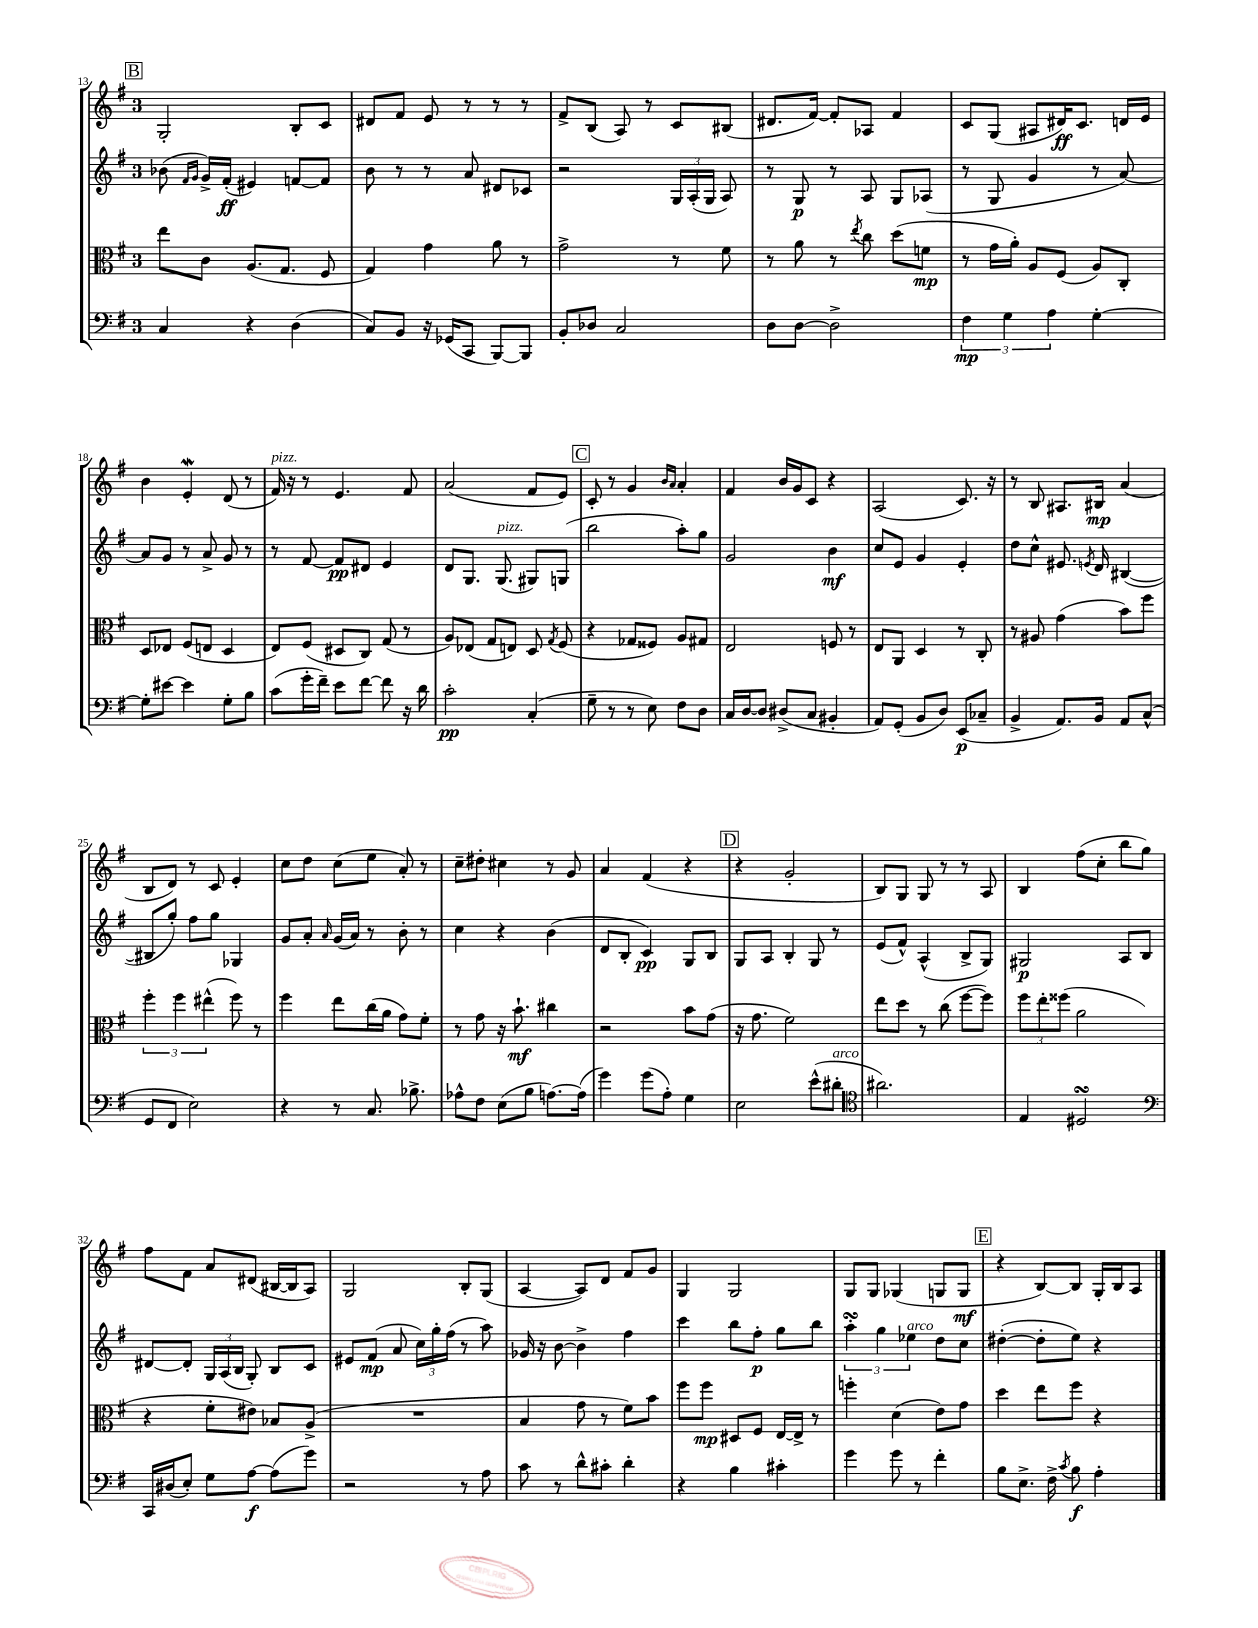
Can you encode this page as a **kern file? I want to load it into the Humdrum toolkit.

**kern	**kern	**kern	**kern
*staff4	*staff3	*staff2	*staff1
*clefF4	*clefC3	*clefG2	*clefG2
*k[f#]	*k[f#]	*k[f#]	*k[f#]
*M3/4	*M3/4	*M3/4	*M3/4
4C/	8ee\L	(8b-\	2G'/
.	.	16qqf#/LL	.
.	.	16qqg/JJ	.
.	8c\J	16g^/LL)	.
.	.	(16f#'/JJ	.
4r	(8.A/L	4e#/)	.
.	8.G/J	.	.
(4D\	.	[8f/L	8B'/L
.	8F#/	8f/]J	8c/J
=	=	=	=
8C/L)	4G/)	8b\	8d#/L
8BB/J	.	8r	8f#/J
16r	4g\	8r	8e/
(16GG-/LK	.	.	.
8CC/J	.	8a/	8r
[8BBB/L)	8a\	8d#/L	8r
8BBB/]J	8r	8c-/J	8r
=	=	=	=
8BB'/L	2g^\	2r	8f#^/L
8D-/J	.	.	(8B/J
2C/	.	.	8A/)
.	.	.	8r
.	8r	24G/LL	8c/L
.	.	(24A'/	.
.	.	24G/JJ	.
.	8f#\	8A/)	(8B#/J
=	=	=	=
8D\L	8r	8r	8.d#/L
[8D\J	8a\	8G/	.
.	.	.	[16f#/Jk)
2D^\]	8r	8r	8f#'/]L
.	8qee/	.	.
.	8cc\	8A/	8A-/J
.	(8dd\L	8G/L	4f#/
.	8f\J	(8A-/J	.
=	=	=	=
6F#\	8r	8r	8c/L
.	16g\LL	8G/	(8G/J
6G\	.	.	.
.	16a'\JJ)	.	.
.	8A/L	4g/	8A#/L
6A\	.	.	.
.	(8F#/J	.	16d#/K)
.	.	.	8.c/J
[4G'\	8A/L)	8r	.
.	8C'/J	[8a/)	16d/LL
.	.	.	16e/JJ
=	=	=	=
8G'\]L	8D/L	8a/]L	4b\
[8e#\J	8E-/J	8g/J	.
4e#\]	(8F#/L	8r	4e'/
.	8E/J	8a^/	.
8G'\L	4D/	8g/	(8d/
8B\J	.	8r	8r
=	=	=	=
(8c\L	8E/L)	8r	16f#/)
.	.	.	16r
16g'\L	(8F#/J	[8f#/	8r
16f#~\JJ)	.	.	.
8e\L	8D#/L	8f#/]L	4.e/
[8f#\J	8C/J)	8d#/J	.
8f#\]	(8G/	4e/	.
16r	8r	.	8f#/
16d\	.	.	.
=	=	=	=
2c'\	8A/L)	8d/L	(2a/
.	(8E-/J	8.G/J	.
.	8G/L	.	.
.	.	(8.G/	.
.	8E/J)	.	.
(4C'/	8D/	8G#/L)	8f#/L
.	8qG/	.	.
.	(8F#/	(8G/J	8e/J)
=	=	=	=
8G~\	4r	2bb\	8c'/
8r	.	.	8r
8r	8G-/L	.	4g/
8E\)	8F##/J)	.	.
.	.	.	16qqb/LL
.	.	.	16qqa/JJ
8F#\L	8A/L	8aa'\L)	4a'/
8D\J	8G#/J	8gg\J	.
=	=	=	=
16C/LL	2E/	2g/	4f#/
[16D/J	.	.	.
8D/]J	.	.	.
(8D#^/L	.	.	16b/LL
.	.	.	16g/J
8C/J	.	.	8c/J
4BB#'/	8F/	4b\	4r
.	8r	.	.
=	=	=	=
8AA/L)	8E/L	8cc/L	(2A/
(8GG'/J	8AA/J	8e/J	.
8BB/L	4D/	4g/	.
8D/J)	.	.	.
(8EE/L	8r	4e'/	8.c/)
8C-~/J	8C'/	.	.
.	.	.	16r
=	=	=	=
4BB^/	8r	8dd\L	8r
.	8A#/	8cc^^\J	8B/
8.AA/L)	(4g\	8.e#/	8.A#/L
.	.	8qe/	.
16BB/Jk	.	16d/	16B#/Jk
8AA/L	8b\L)	([4B#/	(4a/
(8C^^/J	8ff#\J	.	.
=	=	=	=
8GG/L	6ff#'\	8B#/]L	8B/L
8FF#/J	.	8gg'/J)	8d/J)
.	6ff#\	.	.
2E\)	.	8ff#\L	8r
.	(6ee#^^\	.	.
.	.	8gg\J	8c/
.	8ff#\)	4G-/	4e'/
.	8r	.	.
=	=	=	=
4r	4ff#\	8g/L	8cc\L
.	.	8a'/J	8dd\J
.	.	16qqa/	.
8r	8ee\L	(16g/LL	(8cc\L
.	.	16a/JJ)	.
8.C/	(16cc\L	8r	8ee\J
.	16a\JJ	.	.
.	8g\L)	8b'\	8a'/)
8.B-^\	.	.	.
.	8f#'\J	8r	8r
=	=	=	=
8A-^^\L	8r	4cc\	8cc~\L
8F#\J	8g\	.	8dd#'\J
(8E\L	16r	4r	4cc#\
.	8.b`\	.	.
8B\J	.	.	.
[8.A\L)	4cc#\	(4b\	8r
.	.	.	8g/
(16A\]Jk	.	.	.
=	=	=	=
4g\)	2r	8d/L	4a/
.	.	8B'/J	.
(8g\L	.	4c/)	(4f#/
8A'\J)	.	.	.
4G\	8b\L	8G/L	4r
.	(8g\J	8B/J	.
=	=	=	=
2E\	16r	8G/L	4r
.	8.g\	.	.
.	.	8A/J	.
.	2f#\)	4B'/	2g'/
(8e^^\L	.	8G/	.
8d#'\J	.	8r	.
=	=	=	=
*clefC4	*	*	*
2.a#\)	8ee\L	(8e/L	8B/L)
.	8dd\J	8f#^^/J)	8G/J
.	8r	(4A^^/	8G/
.	(8cc\	.	8r
.	[8ff#\L	8B^/L	8r
.	8ff#\]J)	8G/J)	8A/
=	=	=	=
4E/	12ff#\L	2G#/	4B/
.	12ee'\	.	.
.	(12ff##\J	.	.
2D#/	2a\	.	(8ff#\L
.	.	.	8cc'\J
.	.	8A/L	8bb\L
.	.	8B/J	8gg\J)
=	=	=	=
*clefF4	*	*	*
16CC/LL	4r	[8d#/L	8ff#\L
(16D#/J	.	.	.
8E'/J)	.	8d#'/]J	8f#\J
8G\L	8f#'\L	24G/LL	8a/L
.	.	(24A/	.
.	.	24B/JJ	.
[8A\J	8e#\J)	8G'/)	(8d#/J
(8A\]L	8B-/L	8B/L	[16B#/LL
.	.	.	16B#/]J
8g\J)	(8A^/J	8c/J	8A/J)
=	=	=	=
2r	2.r	8e#/L	2G/
.	.	(8f#/J	.
.	.	8a/	.
.	.	24cc\LL)	.
.	.	24gg'\	.
.	.	(24ff#\JJ	.
8r	.	8r	8B'/L
8A\	.	8aa\)	(8G/J
=	=	=	=
8c\	4B/	16g-/	[4A/
.	.	16r	.
8r	.	[8b\	.
8d^^\L	8g\	4b^\]	8A/]L)
8c#'\J	8r	.	8d/J
4d'\	8f#\L)	4ff#\	8f#/L
.	8b\J	.	8g/J
=	=	=	=
4r	8ff#\L	4ccc\	4G/
.	8ff#\J	.	.
4B\	8D#/L	8bb\L	2G/
.	8F#/J	8ff#'\J	.
4c#'\	[16E/LL	8gg\L	.
.	16E^/]JJ	.	.
.	8r	8bb\J	.
=	=	=	=
4g\	4ff'\	6aa'\	8G/L
.	.	.	8G/J
.	.	6gg\	.
8g\	(4d\	.	(4G-/
.	.	6ee-\	.
8r	.	.	.
4f#'\	8e\L)	8dd\L	8G/L
.	8g\J	8cc\J	8G/J
=	=	=	=
8B\L	4dd\	([4dd#'\	4r
8.E^\J	.	.	.
.	8ee\L	8dd#'\]L	[8B/L)
16F#^\	.	.	.
8qc/	.	.	.
8B\	8ff#\J	8ee\J)	8B/]J
4A'\	4r	4r	16G'/LL
.	.	.	16B/J
.	.	.	8A/J
==	==	==	==
*-	*-	*-	*-
